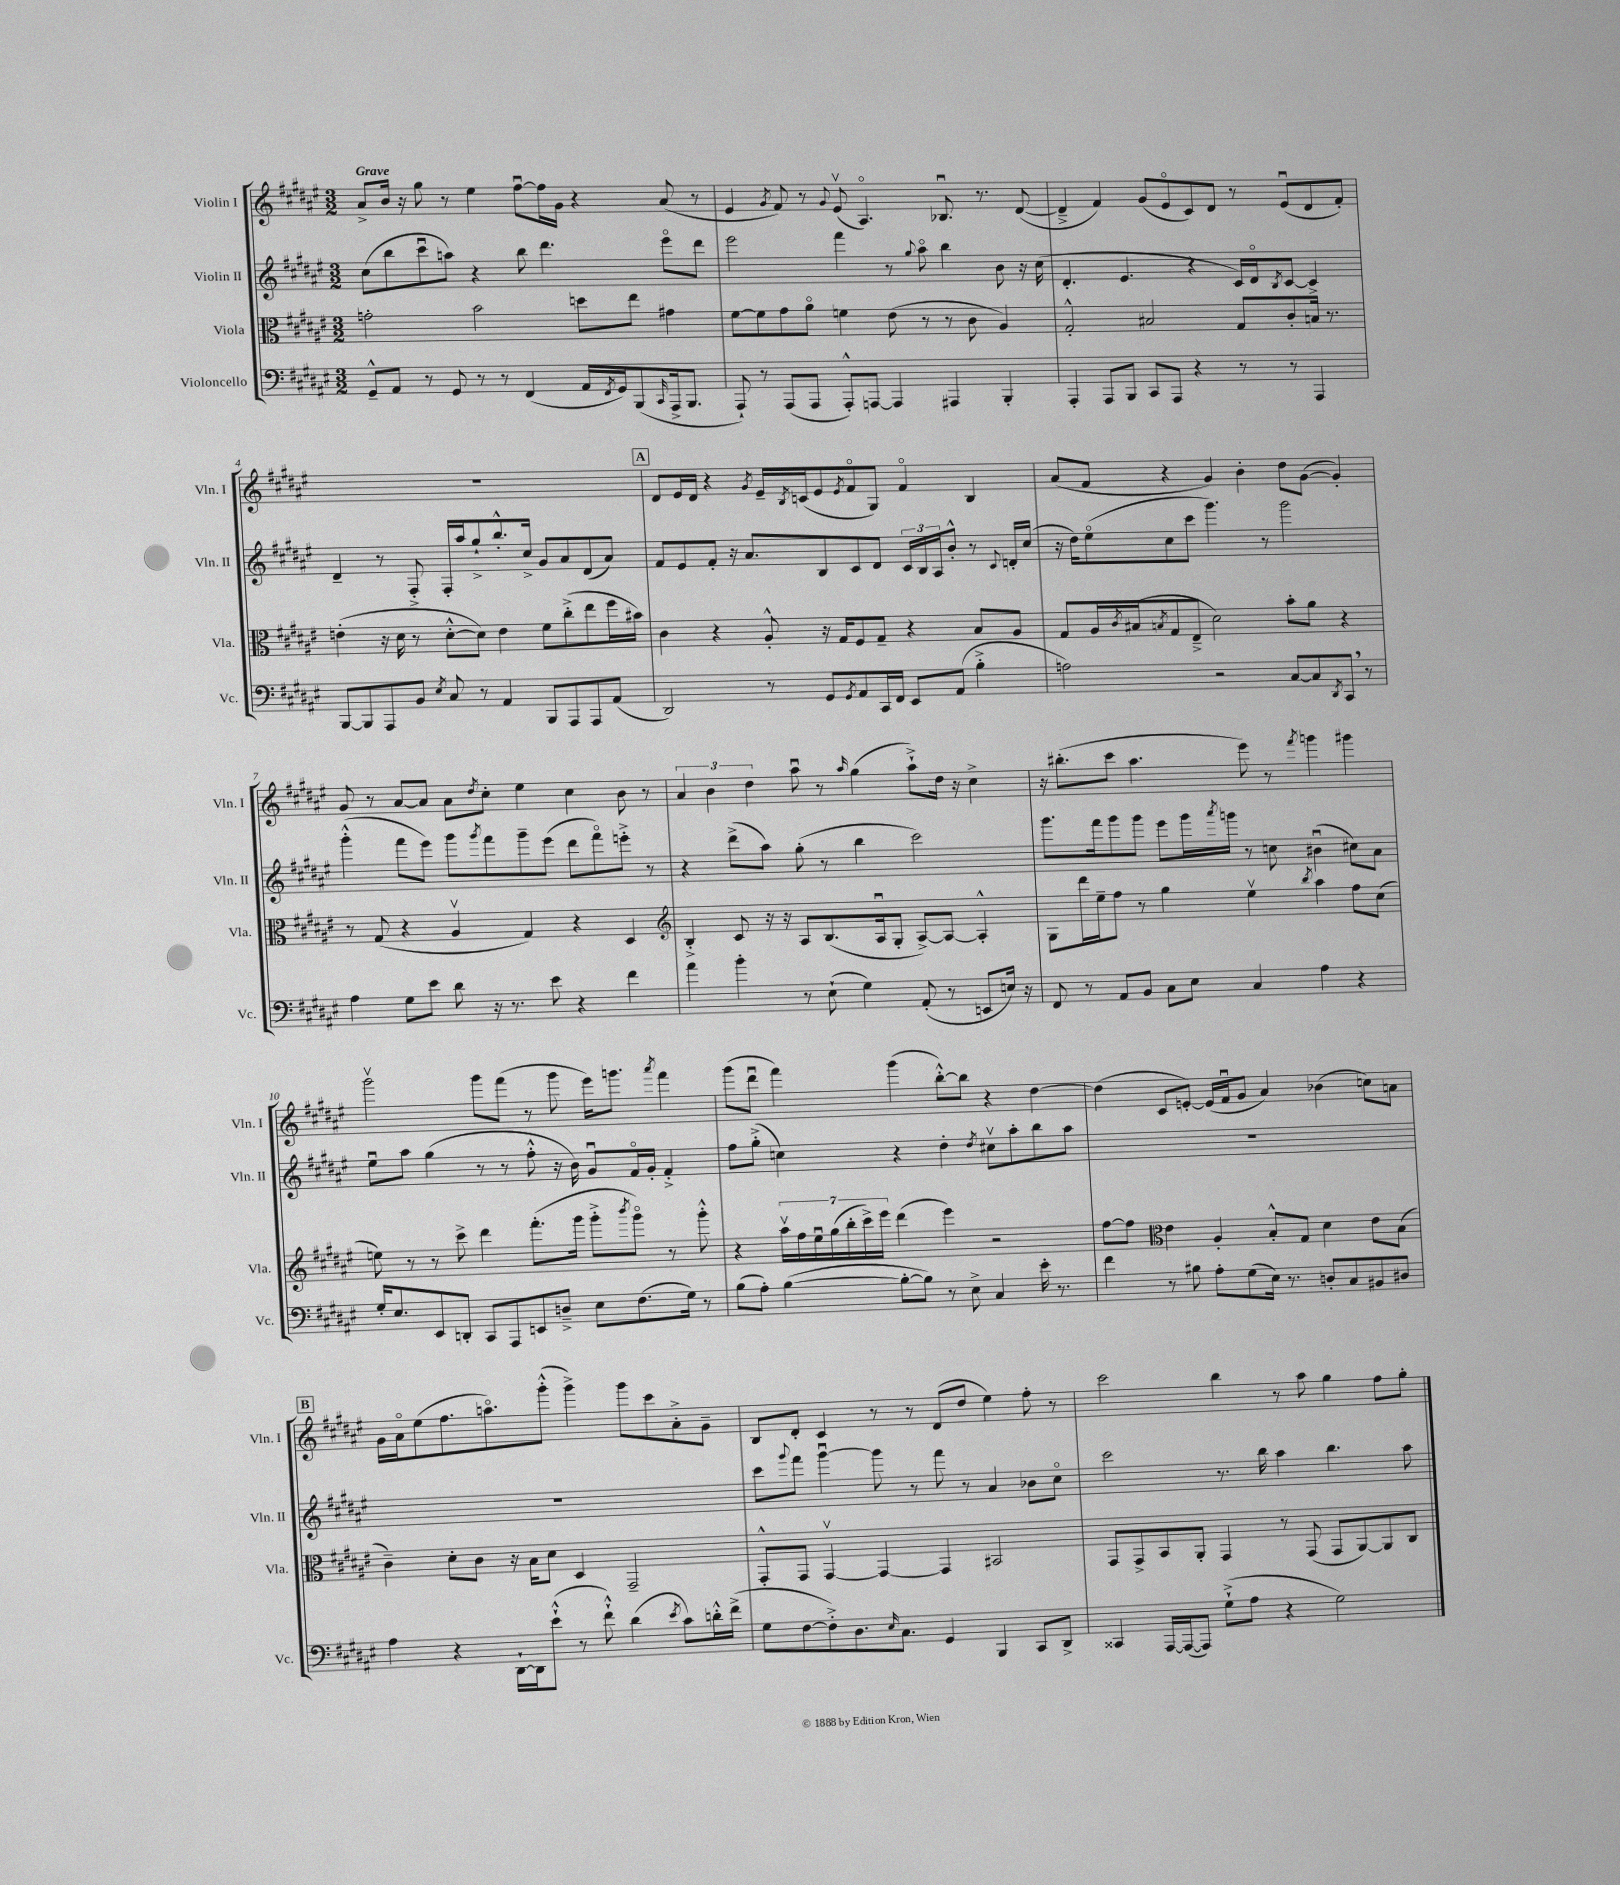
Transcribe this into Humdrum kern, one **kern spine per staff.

**kern	**kern	**kern	**kern
*part4	*part3	*part2	*part1
*staff4	*staff3	*staff2	*staff1
*I"Violoncello	*I"Viola	*I"Violin II	*I"Violin I
*I'Vc.	*I'Vla.	*I'Vln. II	*I'Vln. I
*clefF4	*clefC3	*clefG2	*clefG2
*k[f#c#g#d#a#e#]	*k[f#c#g#d#a#e#]	*k[f#c#g#d#a#e#]	*k[f#c#g#d#a#e#]
*M3/2	*M3/2	*M3/2	*M3/2
=1	=1	=1	=1
!	!	!	!LO:TX:a:B:t=Grave
8GG#~^^/L	2gn'\	(8cc#\L	8a#^/L
8AA#/J	.	8bb\	16b/Jk
.	.	.	16r
8r	.	8ccc#u\	8gg#\
8GG#/	.	8aan\J)	8r
8r	2b\	4r	4ee#\
8r	.	.	.
(4FF#/	.	8bb\	[8ff#u\L
.	.	4.ddd#\	16ff#\L]
.	.	.	16g#\JJ
16AA#/LL	8ddn\L	.	4r
8qFF#/	.	.	.
16GG#/J)	.	.	.
(8BBB/	8ee#\J	.	.
16qqCC#/	.	.	.
16AAA#^/k	4g#X\	8eee#\L	(8a#/
8.BBB/J	.	.	.
.	.	8ddd#\J	8r
=2	=2	=2	=2
8AAA#`/)	[8f#\L	2eee#\	4e#/
8r	8f#\]	.	.
.	.	.	8qg#/
(8AAA#/L	8g#\	.	8f#/)
8AAA#/J	8a#\J	.	8r
.	.	.	8qqg#/
8AAA#'^^/L)	4fn\	4fff#\	(8e#v/
[8AAAn/J	.	.	4.A#/)
4AAA/]	(8e#\	8r	.
.	.	8qqgg#/	.
.	8r	8aa#\	.
4AAA#X/	8r	4bb\	8.B-Xu/
.	8c#\	.	.
.	.	.	8.r
4BBB'/	4A#/)	8b\	.
.	.	16r	([8d#/
.	.	(16cc#\	.
=3	=3	=3	=3
4AAA#'/	2G#'^^/	4.d#'/	4d#~^/]
8AAA#/L	.	.	4f#/)
8BBB/J	.	4.e#/	.
8CC#/L	2B#X/	.	(8g#/L
8AAA#/J	.	.	8e#/
4r	.	4r	8c#/)
.	.	.	8d#/J
8r	8G#/L	16c#/LL)	8r
.	.	16d#/J	.
.	.	8qB/	.
8r	8c#'/	[8c#/J	(8e#u/L
4AAA#/	16Bn/Jk	4c#^/]	8d#/
.	8.r	.	.
.	.	.	8f#'/J)
!!LO:LB:g=z
=4	=4	=4	=4
[8BBB/L	(4en'\	4d#~/	1.r
8BBB/]	.	.	.
8AAA#/	16r	8r	.
.	16d#\	.	.
8BB/J	8r	8F#'^/	.
8qE#/	.	.	.
8C#/	[8d#'^^\L	16F#'/LL	.
.	.	16aa#/J	.
8r	8d#\J])	8gg#`^/	.
4AA#/	4e\	8.bb'^^/	.
.	.	16cc#^/Jk	.
8BBB/L	8f#\L	8g#/L	.
8AAA#/	(8cc#'^\	8a#/	.
8AAA#/	8ee#\	(8d#/	.
(8AA#/J	16ff#\L	8a#/J)	.
.	16b#X\JJ)	.	.
!!LO:REH:place=s1:t=A
=5	=5	=5	=5
2DD#/)	4c#\	8f#/L	8d#/L
.	.	8e#/	16e#/L
.	.	.	16d#/JJ
.	4r	8f#'/J	4r
.	.	16r	.
.	.	8.a#/L	.
.	.	.	8qg#/
8r	8A#'^^/	.	16e#~/LL
.	.	.	8qB/
.	.	.	(16cn/J
8GG#/L	16r	8B/	8e#/
.	16G#/KL	.	.
8qGG#/	.	.	8qe#/
8AA#/	8F#/	8c#/	8f#/
16CC#/L	8G#~/J	8d#/J	8G#/J)
16FF#/JJ	.	.	.
8EE#/L	4r	24c#/LL	4f#/
.	.	24B/	.
.	.	24A#/J	.
(8AA#/J	.	8b'^^/J	.
4B'^\	8B/L	8r	4B/
.	.	8qqc#/	.
.	8A#/J	16dn'/LL	.
.	.	(16cc#/JJ	.
=6	=6	=6	=6
2An\)	8G#/L	16r	(8a#/L
.	.	16dd#\KL)	.
.	16A#/L	(8ee#\	8f#/J
.	8qc#/	.	.
.	(16B#X/J	.	.
.	8qBn/	.	.
.	8G#/	8cc#\	4r
.	8E#~^/J	8ccc#\J	.
2r	2d#\)	4.ggg#\)	4g#/)
.	.	.	4b'\
.	.	8r	.
[8C#/L	8b'\L	2ggg#\	8dd#\L
8C#/]	8a#\J	.	([8g#\J
8qDD#/	.	.	.
8CC#,/J	4r	.	4g#'/])
8r	.	.	.
!!LO:LB:g=z
=7	=7	=7	=7
4A#\	8r	(4ggg#'^^\	8g#/
.	(8G#/	.	8r
8G#\L	4r	8fff#\L	[8a#/L
8e#\J	.	8eee#\J)	8a#/J]
8d#\	4A#v/	8ggg#\L	8a#\L
.	.	8qggg#/	8qdd#/
16r	.	8fff#\	8cc#'\J
8.r	.	.	.
.	4G#/)	8ggg#~\	4ee#\
8e#\	.	(8eee#\J	.
4r	4r	8ddd#\L	4cc#\
.	.	8fff#\)	.
4f#\	4D#/	8eeen'^\J	8b\
.	.	8r	8r
=8	=8	=8	=8
*	*clefG2	*	*
4a#\	4B'^/	4r	6a#/
.	.	.	6b\
4b'\	8c#/	(8ddd#^\L	.
.	.	.	6dd#\
.	16r	8aa#\J)	.
.	16r	.	.
8r	8A#/L	(8gg#'\	8aa#u\
(8E#`\	(8.B/	8r	8r
.	.	.	16qqaa#/
4G#\)	.	4bb\	(4gg#\
.	16A#u/k	.	.
.	8G#'/J	.	.
(8AA#'/	[8A#^/L)	2ccc#\)	8aa#`^\L)
8r	8A#/J_	.	16dd#\Jk
.	.	.	16r
8EEn/L	4A#'^^/]	.	4cc#^\
16En/Jk)	.	.	.
16r	.	.	.
=9	=9	=9	=9
8FF#/	8G#\L	8.ggg#\L	16r
.	.	.	(8.bb#X'\L
8r	16ddd#\L	.	.
.	16ee#~\J	16fff#\k	.
8AA#/L	8ff#\J	8ggg#\	8ccc#\J
8BB/J	8r	8ggg#\J	4.aa#\
8C#\L	4gg#\	8eee#\L	.
8E#\J	.	16ggg#\L	.
.	.	8qaaa#/	.
.	.	16gggn\JJ	.
4C#/	4ee#v\	8r	8eee#\)
.	.	8ccn\	8r
.	8qbb/	.	8qfff#/
4A#\	4aa#\	(4b#Xu\	4gggn\
4r	8ff#\L	8cc#X\L)	4ggg#X\
.	(8cc#\J	8a#\J	.
!!LO:LB:g=z
=10	=10	=10	=10
16G#'/KL	8een\)	8ee#u\L	2ggg#v\
8.E#/	.	.	.
.	8r	8aa#\J	.
8EE#/	8r	(4gg#\	.
8DDn'/J	8ccc#^\	.	.
8CC#/L	4ddd#\	8r	8ggg#\L
8AAA#/	.	8r	(8fff#\J
8EEn/	(8.fff#'\L	8ff#'^^\	8r
8Dn~^/J	.	16r	8ggg#\
.	16ggg#\Jk	16b\)	.
8E#\L	8ggg#'^\L	8g#u/L	16eee#\KL)
.	.	.	8.gggn\J
.	8qbbb/	.	.
(8.F#\	8ggg#\J)	16f#/L	.
.	.	16g#'/JJ	.
.	.	.	8qaaa#/
.	8r	4f#'^/	4fff#\
16G#\Jk)	.	.	.
8r	8ggg#'^^\	.	.
=11	=11	=11	=11
(8B\L	4r	8ff#\L	(8ggg#\L
8A#'\J)	.	(8gg#'^\J	8ddd#u\J
([4B\	28aa#v\LL	4ccn\)	4fff#\)
.	28ff#\	.	.
.	28ee#u\	.	.
.	(28gg#\	.	.
.	28bb'\	.	.
.	28ccc#^\)	.	.
.	28eee#\JJ	.	.
8B'\L_	(4ddd#\	4r	(4ggg#\
8B\J])	.	.	.
8r	4eee#\)	4dd#'\	[8bb'^^\L)
8E#^\	.	.	8bb\J]
.	.	8qdd#/	.
4C#/	2r	8cc#Xv\L	4r
.	.	8aa#'\	.
16e#'\	.	8bb\	[4dd#\
8.r	.	.	.
.	.	8aa#\J	.
=12	=12	=12	=12
4f#\	[8ff#\L	1.r	(4dd#\]
.	8ff#\J]	.	.
*	*clefC3	*	*
8r	4e#\	.	8c#/L
8B#X\	.	.	[8en'/J)
8A#'\L	4A#'/	.	(16e/LL]
.	.	.	16f#u/J
(8G#\	.	.	8g#/J
16E#\Jk)	8B'^^/L	.	4a#/)
8.r	.	.	.
.	8G#/J	.	.
8Dn'/L	4d#\	.	(4b-X\
8C#/	.	.	.
8BB#X/	8e#\L	.	8ccn\L)
8D#X/J	(8B\J	.	8an\J
!!LO:LB:g=z
!!LO:REH:place=s1:t=B
=13	=13	=13	=13
4A#\	4c#~\)	1.r	16g#\LL
.	.	.	16a#\J
.	.	.	(8ee#\
4r	8d#'\L	.	8.ff#\
.	8c#\J	.	.
.	.	.	8.aan\)
[16DD#`\LL	16r	.	.
16DD#\J]	16B\KL	.	.
(8e#`^^\J	8d#\J	.	(8ggg#'^^\J
8r	4D#/	.	4ggg#^\)
8f#`^^\)	.	.	.
(4d#\	2GG#~/	.	8ggg#\L
.	.	.	8ccc#\
8qe#/	.	.	.
8c#\L)	.	.	8a#'^\
16dn'^^\L	.	.	8g#~\J
(16f#^\JJ	.	.	.
=14	=14	=14	=14
8G#\L	8GG#'^^/L	8ccc#\L	8B/L
.	.	8qqggg#/	.
[8F#\	8GG#/J	8fff#\J	8d#'/J
8F#'^\])	[4GG#v/	[4ggg#u\	4c#/
8.D#\	.	.	.
.	4GG#/_	8ggg#\]	8r
16qqE#/	.	.	.
8.C#\J	.	.	.
.	.	8r	8r
4GG#/	4GG#/]	8fff#\	(8d#/L
.	.	8r	8dd#/J
4BBB/	2BB#X/	4a#/	4ee#\)
8CC#/L	.	8b-X\L	8ff#'\
8DD#^/J	.	8cc#\J	8r
=15	=15	=15	=15
4CC##X/	8GG#/L	2ccc#\	2ccc#\
.	8GG#^/	.	.
[16AAA#/LL	8BB/	.	.
(16AAA#/J_	.	.	.
8AAA#/J])	8AA#'/J	.	.
(8G#`^\L	4GG#/	8.r	4bb\
8A#\J	.	.	.
.	.	16bb\	.
4r	8r	4aa#\	8r
.	(8GG#/	.	8aa#\
2G#\)	8GG#/L	4.bb\	4gg#\
.	[8AA#/)	.	.
.	8AA#/]	.	8ff#\L
.	8C#/J	8aa#\	8gg#'\J
==	==	==	==
*-	*-	*-	*-
